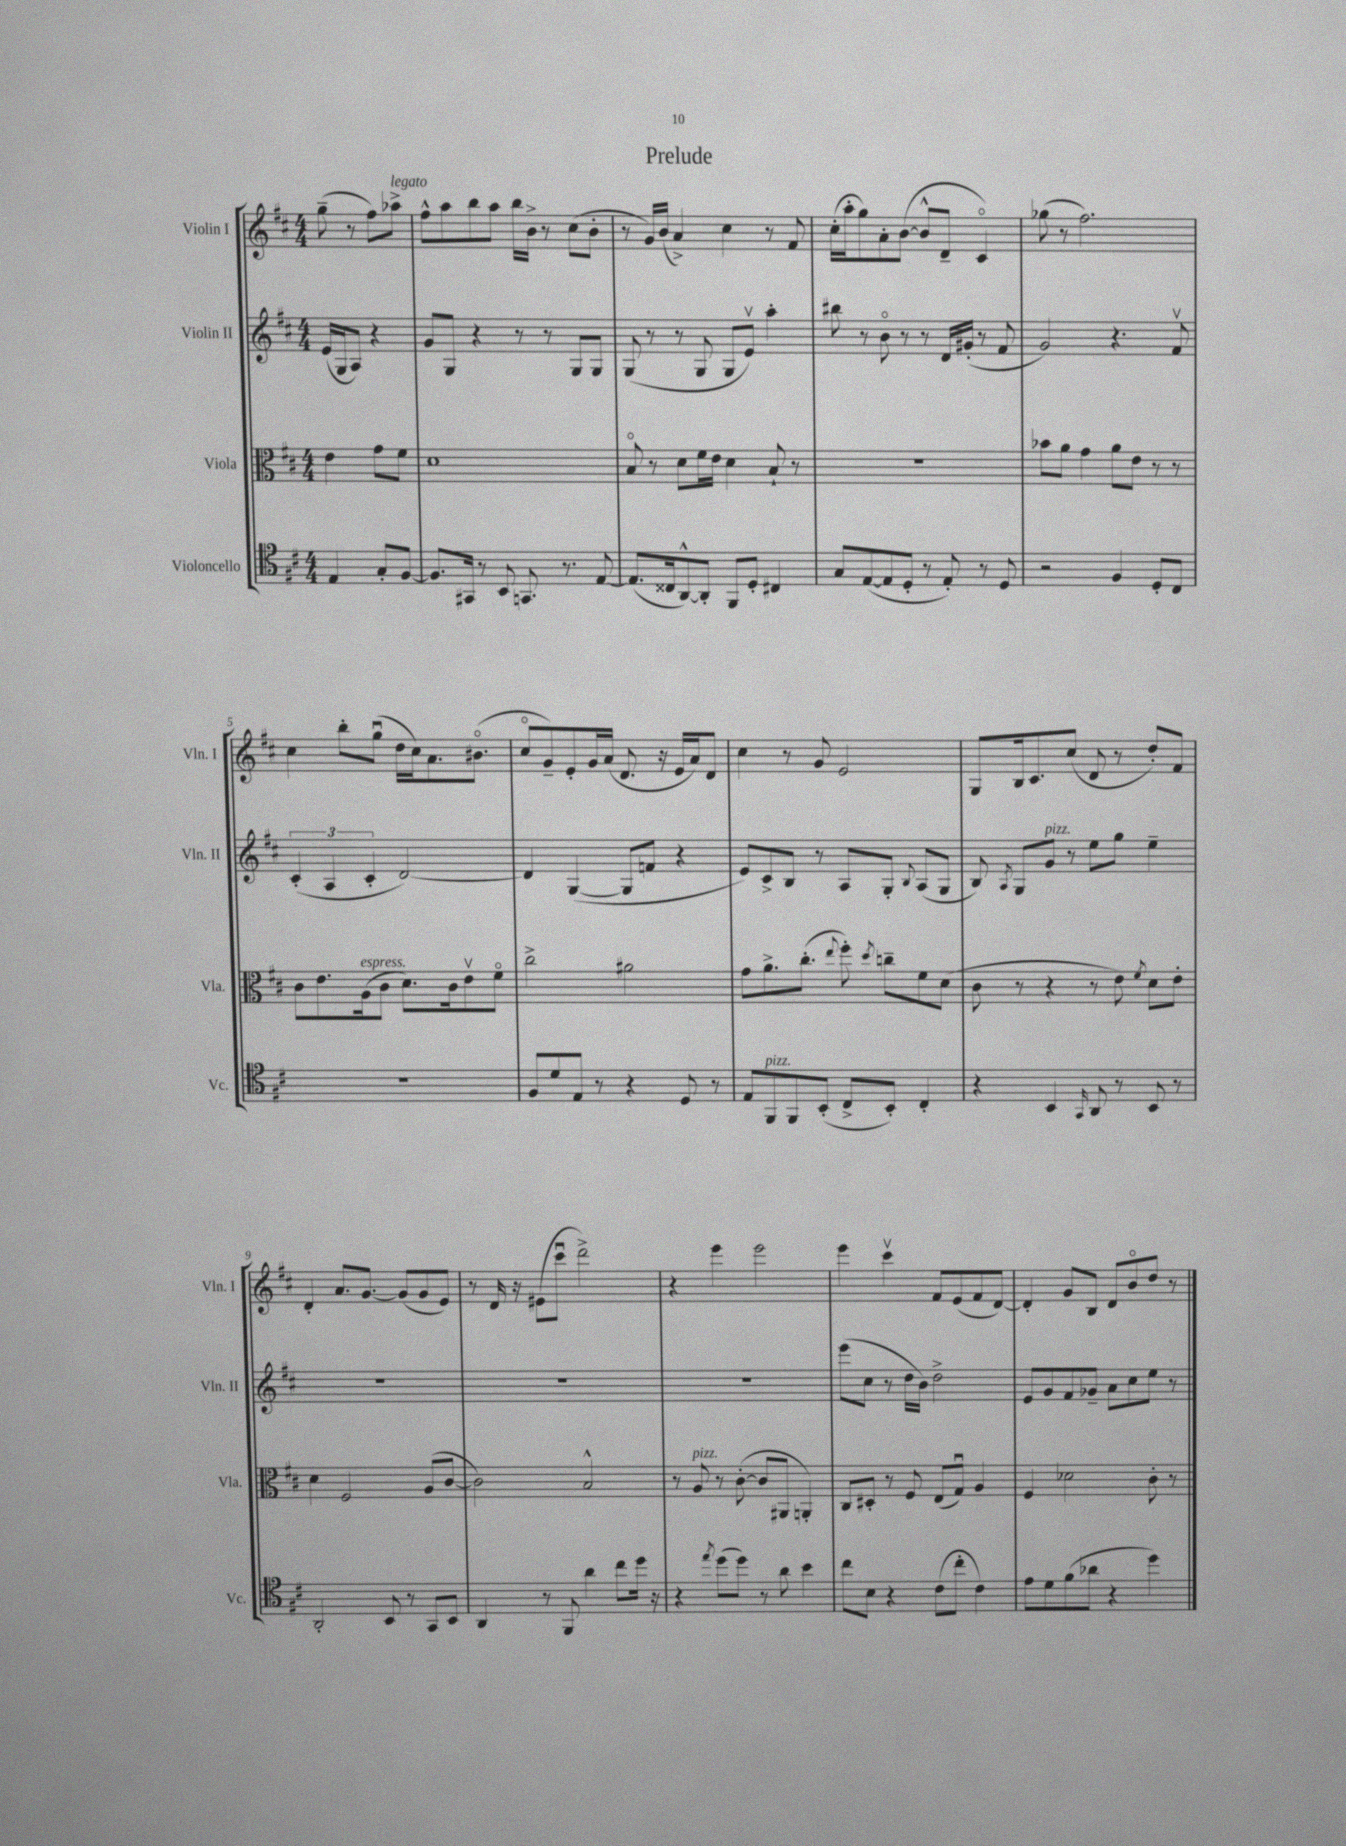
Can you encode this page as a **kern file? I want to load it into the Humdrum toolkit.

**kern	**kern	**kern	**kern
*staff4	*staff3	*staff2	*staff1
*clefC4	*clefC3	*clefG2	*clefG2
*k[f#c#]	*k[f#c#]	*k[f#c#]	*k[f#c#]
*M4/4	*M4/4	*M4/4	*M4/4
4E/	4e\	(16e/LL	(8gg~\
.	.	16G/J	.
.	.	8A/J)	8r
8G'/L	8g\L	4r	8ff#\L)
[8F#/J	8f#\J	.	8aa-^\J
=	=	=	=
8.F#/]L	1d	8g/L	8ff#^^\L
.	.	8G/J	8aa\
16GG#/Jk	.	.	.
8r	.	4r	8bb\
8BB/	.	.	8aa\J
8.GG/	.	8r	16bb\LL
.	.	.	16b^\JJ
.	.	8r	8r
8.r	.	.	.
.	.	8G/L	(8cc#\L
[8E/	.	8G/J	8b'\J
=	=	=	=
(8.E/]L	8Bo/	(8G/	8r
.	8r	8r	16g/LL)
16C##/k	.	.	(16b/JJ
[8AA^^/)	8d\L	8r	4a^/)
8AA'/]J	16f#\L	8G/	.
.	16e\JJ	.	.
8FF#/L	4d\	8G/L	4cc#\
8D'/J	.	8ev/J)	.
4C#/	8B`/	4aa'\	8r
.	8r	.	8f#/
=	=	=	=
8G/L	1r	8bb#\	(16cc#'\LL
.	.	.	16aa'\J
([8E/	.	8r	8gg\)
8E/]	.	8bo\	8a'\
8D'/J	.	8r	([8b\J
8r	.	8r	8b^^/]L
8E'/)	.	16d/LL	8d~/J
.	.	(16g#'/JJ	.
8r	.	8r	4c#o/)
8D/	.	8f#/	.
=	=	=	=
2r	8b-\L	2g/)	(8gg-\
.	8a\J	.	8r
.	4g\	.	2.ff#\)
4F#/	8a\L	4.r	.
.	8e\J	.	.
8D'/L	8r	.	.
8C#/J	8r	8f#v/	.
=	=	=	=
1r	8c#\L	(6c#'/	4cc#\
.	8.e\	.	.
.	.	6A/	.
.	.	.	8bb'\L
.	(16A\k	.	.
.	.	6c#'/	.
.	8c#\J	.	(8ggu\J
.	8.d\L)	[2d/)	16dd\LL
.	.	.	16cc#\J)
.	.	.	8.a\
.	16c#\k	.	.
.	8ev\	.	.
.	.	.	(8.b#o\J
.	8f#o\J	.	.
=	=	=	=
8F#/L	2cc#^\	4d/]	8cc#o/L
8d/	.	.	8g~/)
8E/J	.	([4G/	8e'/
8r	.	.	16g/L
.	.	.	(16a/JJ
4r	2a#\	8G/]L	8.d/
.	.	8f/J	.
.	.	.	16r
8D/	.	4r	16e/LL
.	.	.	16a/J)
8r	.	.	8d/J
=	=	=	=
8E/L	8g\L	8e/L)	4cc#\
8FF#/	8.a^\	8c#^/	.
8FF#/	.	8B/J	8r
.	(8.cc#'\J	.	.
(8BB'/J	.	8r	8g/
.	8qqee/	.	.
8C#^/L	8ff#'\)	8A/L	2e/
.	8qdd/	.	.
8BB'/J)	8cc~\L	8G'/J	.
.	.	8qqB/	.
4C#'/	8f#\	(8A/L	.
.	(8d\J	8G/J	.
=	=	=	=
4r	8c#\	8B/)	8G/L
.	.	8qA/	.
.	8r	8G/L	16B/k
.	.	.	8.c#/
4BB/	4r	8g/J	.
.	.	8r	(8cc#/J
16qqGG/	.	.	.
8AA/	8r	8ee\L	8d/
8r	8e\)	8gg\J	8r
.	8qf#/	.	.
8BB/	8d\L	4ee~\	8dd'/L)
8r	8e'\J	.	8f#/J
=	=	=	=
2AA'/	4d\	1r	4d'/
.	2F#/	.	8.a/L
.	.	.	[8.g/J
8BB/	.	.	.
8r	.	.	(8g/]L
8GG/L	(8A/L	.	8g/
8BB/J	[8c#/J	.	8e/J)
=	=	=	=
4AA/	2c#\])	1r	8r
.	.	.	16d/
.	.	.	16r
8r	.	.	(8e#\L
8FF#/	.	.	8ccc#u\J
4a\	2B^^/	.	2ddd^\)
8cc#\L	.	.	.
16dd\Jk	.	.	.
16r	.	.	.
=	=	=	=
4r	8r	1r	4r
.	8A/	.	.
8qee/	.	.	.
(8dd\L	8r	.	4eee\
8dd\J)	([8c#'\	.	.
8r	8c#/]L	.	2eee\
8a\	8AA#/J	.	.
4b\	4AA'/)	.	.
=	=	=	=
8cc#\L	8C#/L	(8eee\L	4eee\
8B\J	8D#'/J	8cc#\J	.
4r	8r	8r	4ccc#v\
.	8F#/	16dd\LL	.
.	.	16b\JJ)	.
(8c#\L	(8E/L	2dd^\	8f#/L
8cc#'\J	8Gu/J)	.	(8e/
4c#\)	4A/	.	8f#/
.	.	.	[8d/J)
=	=	=	=
8e\L	4F#/	8e/L	4d'/]
8d\	.	8g/	.
(8f#\	2d-\	8f#/	8g/L
8a-\J	.	8g-~/J	8B/J
4r	.	8a\L	8d/L
.	.	8cc#\	8bo/
4dd\)	8c#'\	8ee\J	8dd/J
.	8r	8r	8r
==	==	==	==
*-	*-	*-	*-
